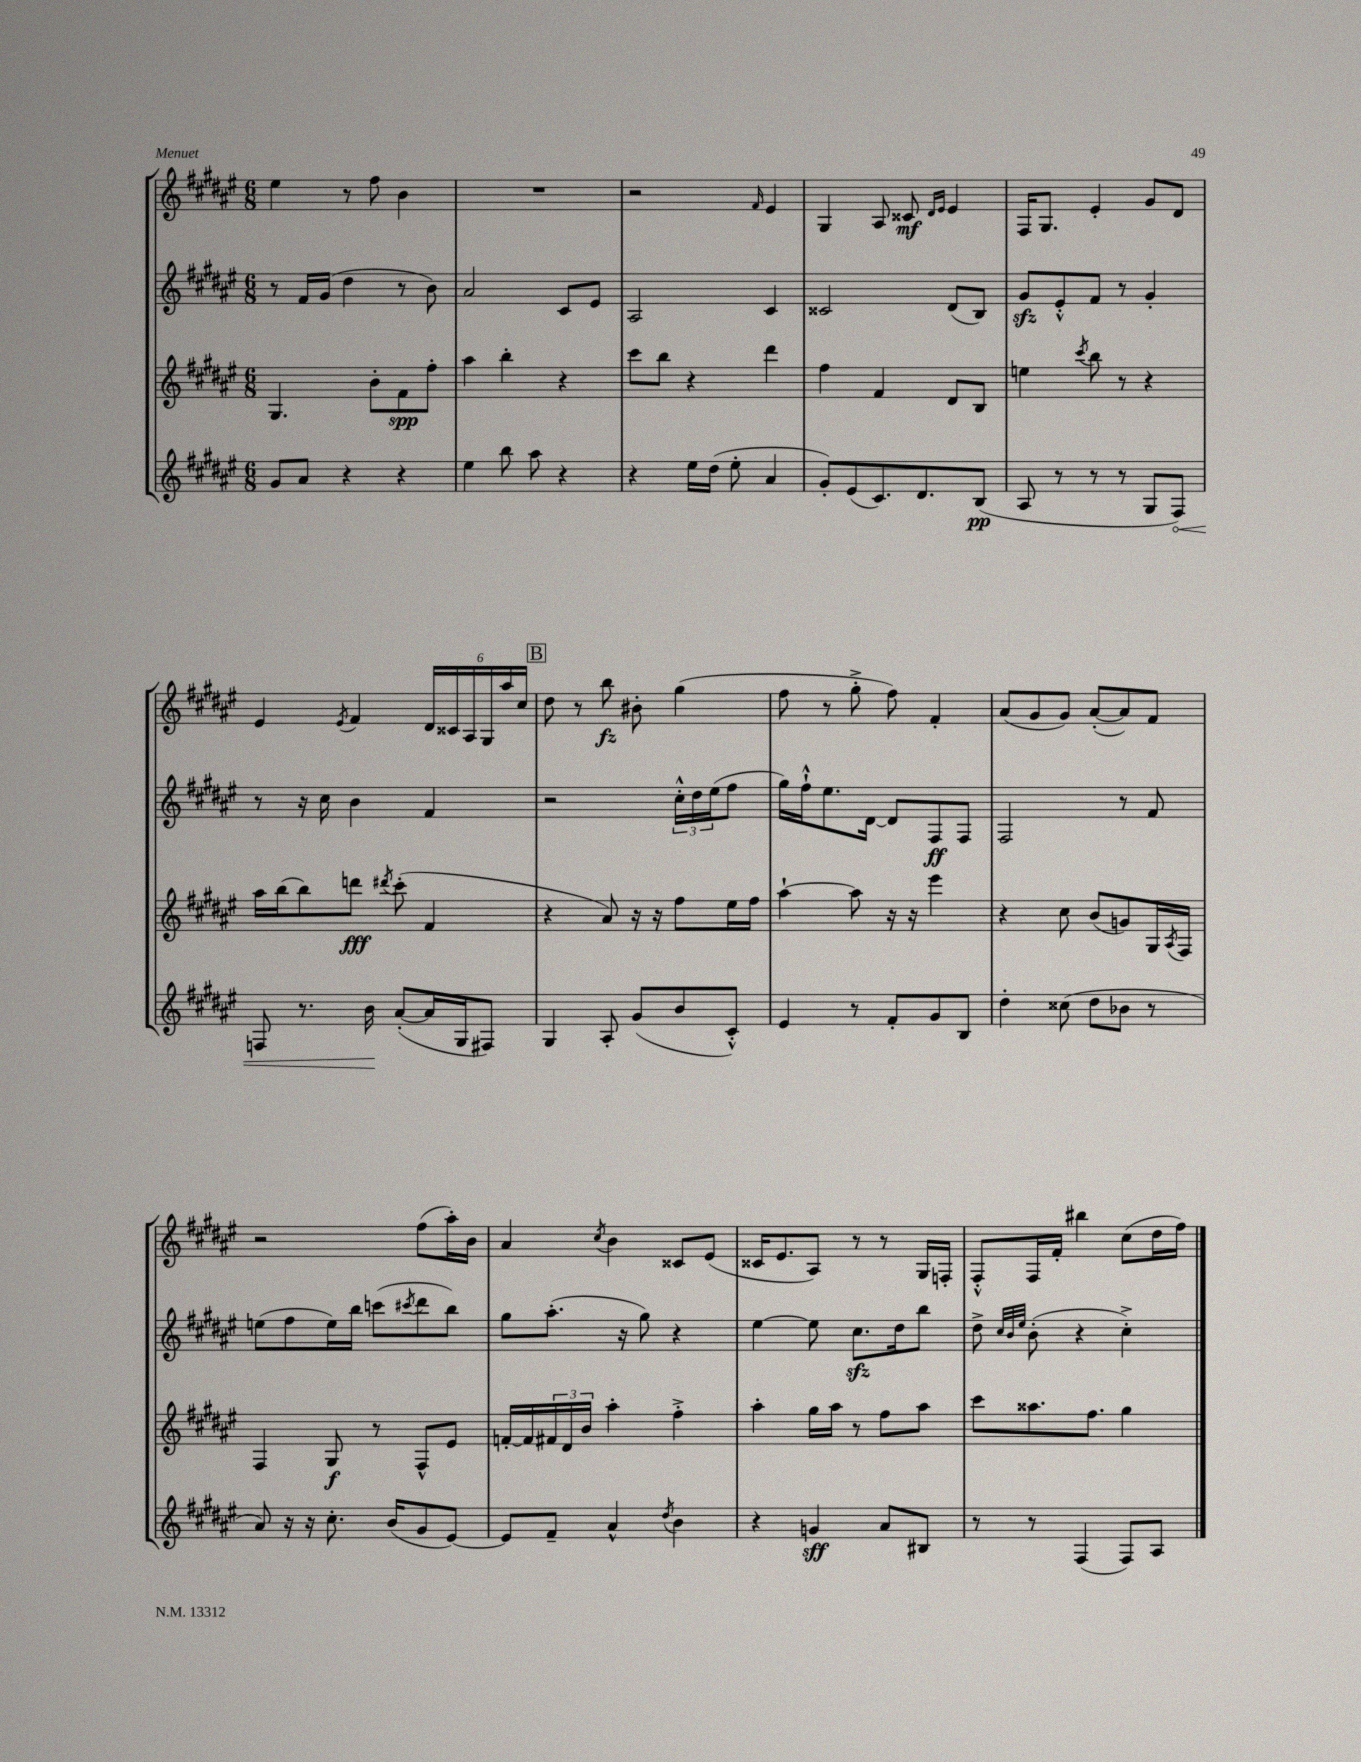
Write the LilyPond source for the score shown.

<<
\new StaffGroup <<
\new Staff = "s0" {
    \clef treble \key fis \major \numericTimeSignature \time 6/8
    eis''4 r8 fis''8 b'4 |
    R2. |
    r2 \grace { fis'16 } eis'4 |
    gis4 ais8 cisis'8\mf \grace { dis'16 eis'16 } eis'4 |
    fis16 gis8. eis'4-. gis'8 dis'8 |
    eis'4 \acciaccatura { eis'8 } fis'4 \tuplet 6/4 { dis'16 cisis'16 ais16 gis16 ais''16 cis''16 } |
    \mark \markup { \box "B" } dis''8 r8 b''8\fz bis'8-. gis''4( |
    fis''8 r8 gis''8-.-> fis''8) fis'4-. |
    ais'8( gis'8 gis'8) ais'8~-.( ais'8) fis'8 |
    r2 fis''8( ais''16-.) b'16 |
    ais'4 \acciaccatura { cis''8 } b'4 cisis'8 eis'8( |
    cisis'16 eis'8. ais8) r8 r8 gis16 f16-. |
    fis8-.-^ fis16 fis'16-. bis''4 cis''8( dis''16 fis''16) \bar "|." |
}
\new Staff = "s1" {
    \clef treble \key fis \major \numericTimeSignature \time 6/8
    r8 fis'16 gis'16( dis''4 r8 b'8) |
    ais'2 cis'8 eis'8 |
    ais2 cis'4 |
    cisis'2 dis'8( b8) |
    gis'8\sfz eis'8-.-^ fis'8 r8 gis'4-. |
    r8 r16 cis''16 b'4 fis'4 |
    \mark \markup { \box "B" } r2 \tuplet 3/2 { cis''16-.-^ dis''16 eis''16( } fis''8 |
    gis''16) fis''16-!-^ eis''8. dis'16~ dis'8 fis8\ff fis8 |
    fis2 r8 fis'8 |
    e''8( fis''8 e''16) b''16 c'''8( \acciaccatura { cis'''8 } dis'''8 b''8) |
    gis''8 ais''8.-.( r16 gis''8) r4 |
    eis''4~ eis''8 cis''8.\sfz dis''16 b''8 |
    dis''8-> \grace { cis''32 b'32 eis''32 } b'8-.( r4 cis''4-.->) \bar "|." |
}
\new Staff = "s2" {
    \clef treble \key fis \major \numericTimeSignature \time 6/8
    gis4. b'8-. fis'8\spp fis''8-. |
    ais''4 b''4-. r4 |
    cis'''8 b''8 r4 dis'''4 |
    fis''4 fis'4 dis'8 b8 |
    e''4 \acciaccatura { cis'''8 } b''8 r8 r4 |
    ais''16 b''16( b''8) d'''8\fff \acciaccatura { dis'''8 } cis'''8-.( fis'4 |
    \mark \markup { \box "B" } r4 ais'8) r16 r16 fis''8 eis''16 fis''16 |
    ais''4~-! ais''8 r16 r16 eis'''4 |
    r4 cis''8 b'8( g'8) gis16 \acciaccatura { ais8 } fis16 |
    fis4 gis8\f r8 fis8-^ eis'8 |
    f'16~-. f'16 \tuplet 3/2 { fis'16 dis'16 b'16 } ais''4-. fis''4-.-> |
    ais''4-. gis''16 ais''16 r8 fis''8 ais''8 |
    cis'''8 aisis''8. fis''8. gis''4 \bar "|." |
}
\new Staff = "s3" {
    \clef treble \key fis \major \numericTimeSignature \time 6/8
    gis'8 ais'8 r4 r4 |
    eis''4 b''8 ais''8 r4 |
    r4 eis''16 dis''16( eis''8-. ais'4 |
    gis'8-.) eis'8( cis'8.) dis'8. b8\pp( |
    ais8 r8 r8 r8 gis8 \once \override Hairpin.circled-tip = ##t fis8\<) |
    f8 r8. b'16\! ais'8~-.( ais'16 gis16 fis8) |
    \mark \markup { \box "B" } gis4 ais8-. gis'8( b'8 cis'8-.-^) |
    eis'4 r8 fis'8-. gis'8 b8 |
    dis''4-. cisis''8( dis''8 bes'8 r8 |
    ais'8) r16 r16 cis''8.-. b'16( gis'8 eis'8~) |
    eis'8 fis'8-- ais'4-^ \acciaccatura { dis''8 } b'4 |
    r4 g'4\sff ais'8 bis8 |
    r8 r8 fis4( fis8) ais8 \bar "|." |
}
>>
>>
\layout { \context { \Score \remove "Bar_number_engraver" } }
